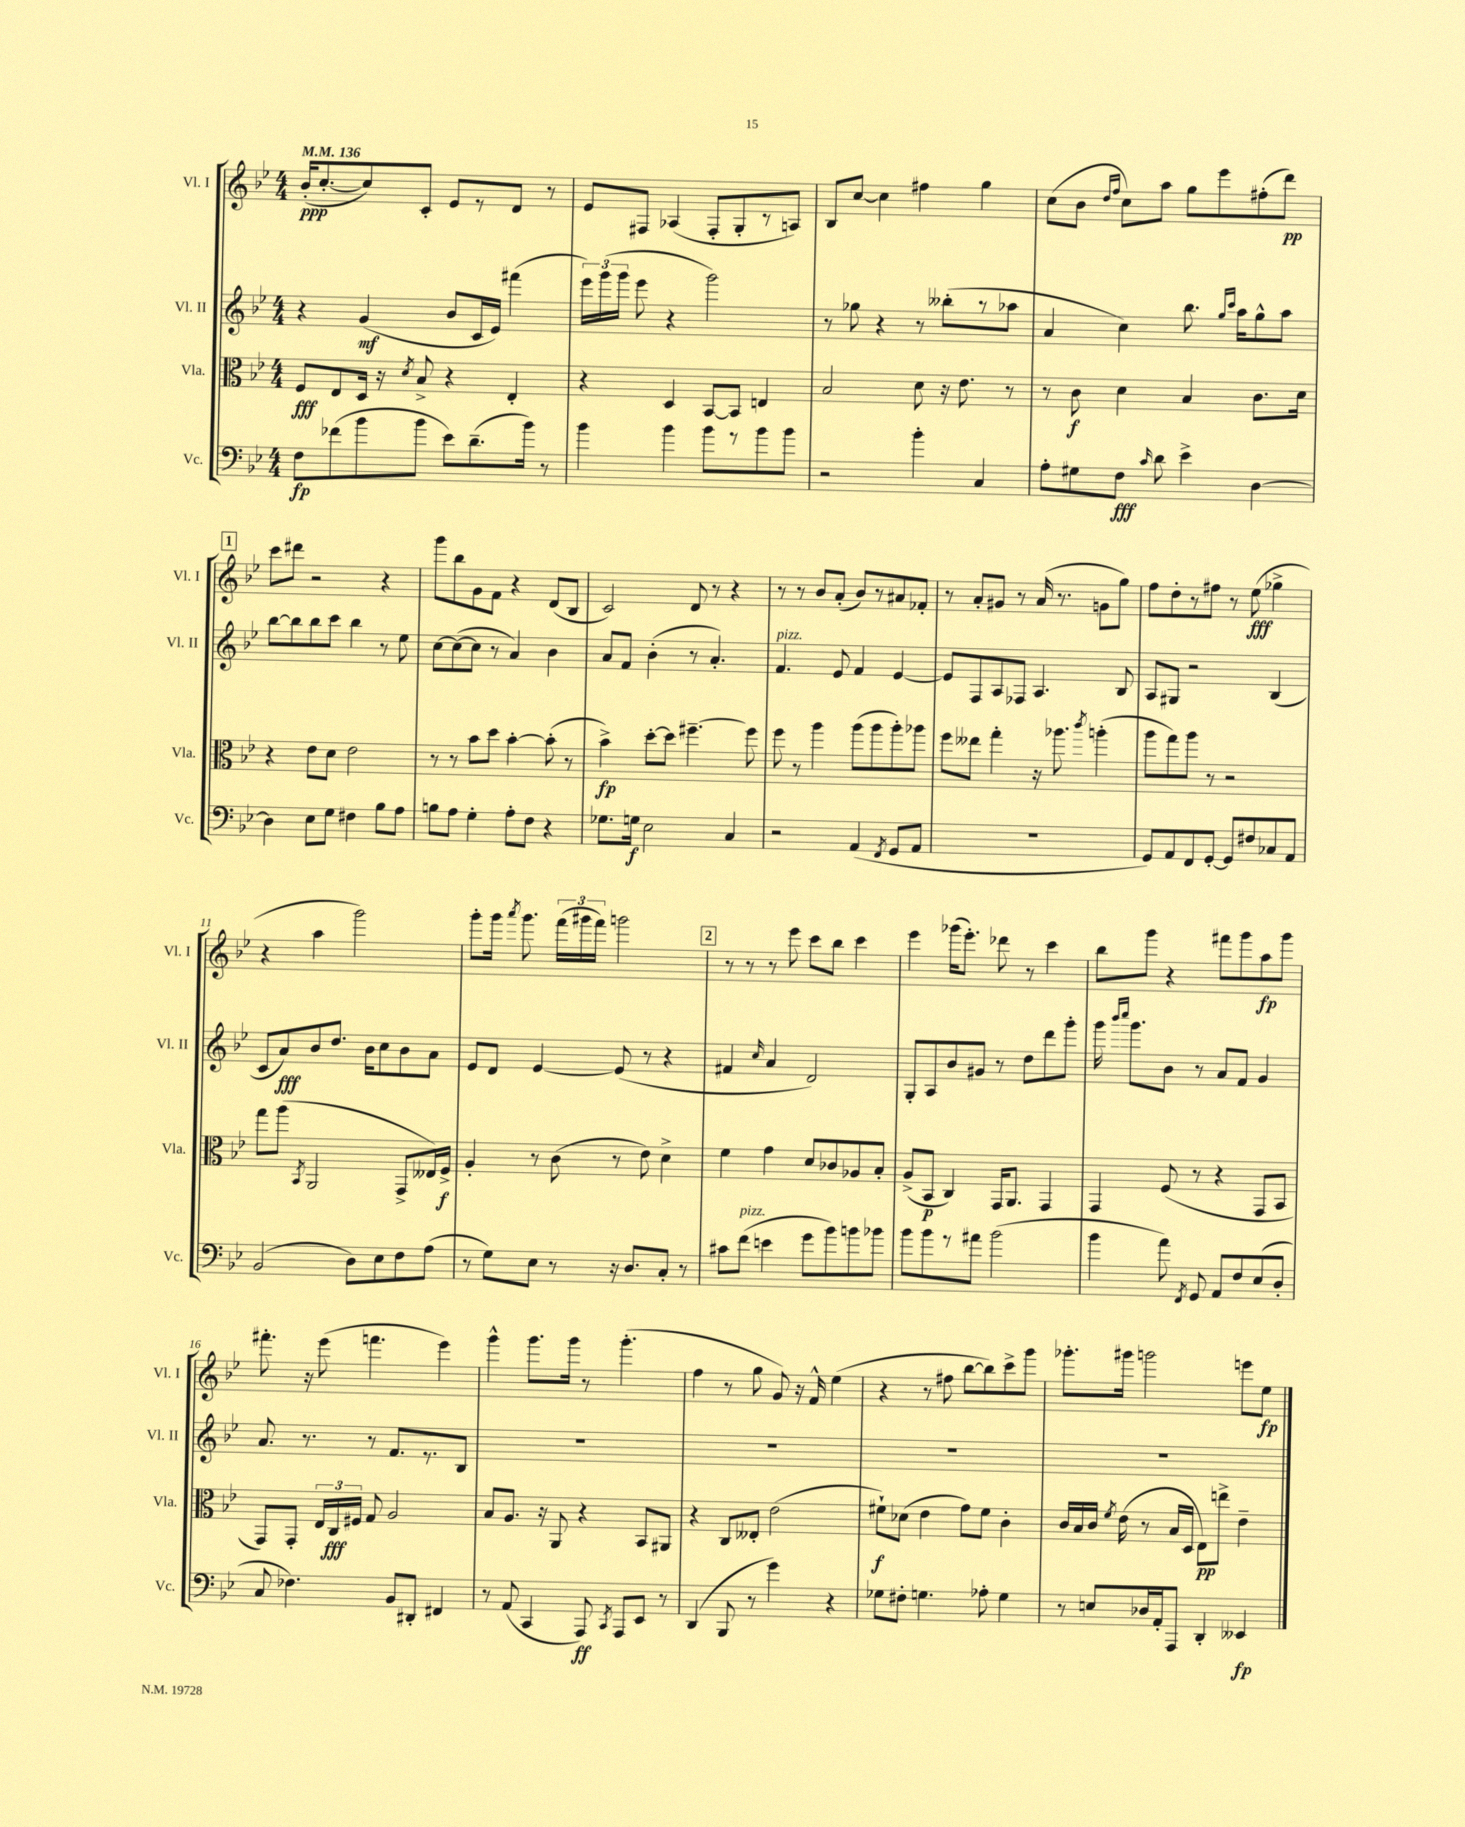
<<
\new StaffGroup <<
\new Staff = "s0" \with { instrumentName = "Vl. I" shortInstrumentName = "Vl. I" } {
    \clef treble \key bes \major \numericTimeSignature \time 4/4 \tempo 4 = 136
    \autoBeamOff bes'16[-.\ppp( c''8.~-. c''8) c'8]-. ees'8[ r8 d'8] r8 |
    ees'8[ fis8] aes4( fis8[-. g8-. r8 a8]) |
    bes8[ c''8]~ c''4 fis''4 g''4 |
    c''8[( bes'8] \grace { d''16[ f''16] } c''8[) a''8] g''8[ ees'''8 fis''8-.( d'''8]\pp) |
    \mark \markup { \box "1" } c'''8[ dis'''8] r2 r4 |
    g'''8[ bes''8 g'8 f'8] r4 d'8[( bes8] |
    c'2) d'8 r8 r4 |
    r8 r8 bes'8[ a'8]-.( bes'8[) r8 ais'8 fes'8]-. |
    r8 a'8[-. gis'8] r8 a'16( r8. g'8[ g''8]) |
    f''8[ d''8-. r8 fis''8] r8 ees''8\fff( ges''4-> |
    r4 a''4 g'''2) |
    g'''8[-. g'''16] \acciaccatura { a'''8 } g'''8. \tuplet 3/2 { f'''16[( gis'''16 f'''16]) } g'''2 |
    \mark \markup { \box "2" } r8 r8 r8 ees'''8 c'''8[ bes''8] c'''4 |
    ees'''4 ges'''16[( ees'''8.]-.) des'''8 r8 c'''4 |
    bes''8[ g'''8] r4 fis'''8[ g'''8 a''8\fp g'''8] |
    fis'''8.-. r16 ees'''8( f'''4. ees'''4) |
    g'''4-^ g'''8.[ g'''16] r8 g'''4.-.( |
    f''4 r8 g''8 g'8) r16 f'16-^ ees''4( |
    r4 r8 fis''8 bes''8[~ bes''8) c'''8-> g'''8] |
    ges'''8.[-. gis'''16] g'''2 e'''8[ ees''8]\fp \bar "|." |
}
\new Staff = "s1" \with { instrumentName = "Vl. II" shortInstrumentName = "Vl. II" } {
    \clef treble \key bes \major \numericTimeSignature \time 4/4
    \autoBeamOff r4 g'4\mf( bes'8[ c'16 ees'16]) fis'''4( |
    \tuplet 3/2 { ees'''16[) g'''16( g'''16] } ees'''8 r4 g'''2) |
    r8 ges''8 r4 r8 beses''8[-.( r8 aes''8] |
    a'4 c''4) bes''8. \grace { g''16[ c'''16] } a''16[ g''8-^ a''8] |
    \mark \markup { \box "1" } bes''8[~ bes''8 bes''8 c'''8] bes''4 r8 ees''8 |
    c''8[~ c''8~( c''8] r8 a'4) bes'4 |
    a'8[ f'8] bes'4-.( r8 a'4.-.) |
    f'4.^\markup { \italic "pizz." } ees'8 f'4 ees'4~ |
    ees'8[ f8 a8 fes8] a4. bes8 |
    a8[ gis8] r2 bes4( |
    c'8[ a'8\fff) bes'8 d''8.] bes'16[ c''8 bes'8 a'8] |
    ees'8[ d'8] ees'4~ ees'8( r8 r4 |
    \mark \markup { \box "2" } fis'4 \grace { c''16 } a'4 d'2) |
    g8[-. a8 bes'8 gis'8] r8 d''8[ d'''8 g'''8]-. |
    g'''16 \grace { bes'''16[ c''''16] } g'''8.[ bes'8] r8 a'8[ f'8] g'4 |
    a'8. r8. r8 f'8.[ r8. bes8] |
    R1 |
    R1 |
    R1 |
    R1 \bar "|." |
}
\new Staff = "s2" \with { instrumentName = "Vla." shortInstrumentName = "Vla." } {
    \clef alto \key bes \major \numericTimeSignature \time 4/4
    \autoBeamOff f8[\fff ees8 d16] r16 \acciaccatura { d'8 } bes8-> r4 ees4-. |
    r4 d4 bes,8[~ bes,8] e4 |
    bes2 d'8 r16 ees'8. r8 |
    r8 c'8\f d'4 bes4 c'8.[ d'16] |
    \mark \markup { \box "1" } r4 ees'8[ d'8] ees'2 |
    r8 r8 bes'8[ d''8] bes'4~-. bes'8-.( r8 |
    bes'4->\fp) d''8[~-. d''8] fis''4.~-- fis''8 |
    f''8 r8 a''4 a''8[( a''8 a''8-.) aes''8] |
    f''8[ eeses''8] g''4-. r16 aes''8. \acciaccatura { c'''8 } a''4-.( |
    a''8[ g''8) a''8] r8 r2 |
    g''8[ a''8]( \acciaccatura { bes,8 } a,2 g,8[-> eeses16) f16]->\f |
    a4-. r8 c'8( r8 ees'8) d'4-> |
    \mark \markup { \box "2" } f'4 g'4 d'8[ ces'8 aes8 bes8]-. |
    a8[->( bes,8]\p c4) g,16[ a,8.] g,4 |
    g,4 f8( r8 r4 g,8[ bes,8] |
    g,8[) g,8]-. \tuplet 3/2 { ees16[ c16\fff fis16] } g8 a2 |
    bes8[ a8.] r16 a,8 r4 bes,8[ ais,8] |
    r4 c8[ eeses8]-. ees'2( |
    fis'8[-!\f) des'8]( ees'4 g'8[) fis'8] c'4-. |
    c'16[ bes16 c'16] \acciaccatura { f'8 } ees'16( r8 bes16[ d16] ees8[\pp) e''8]-> ees'4-- \bar "|." |
}
\new Staff = "s3" \with { instrumentName = "Vc." shortInstrumentName = "Vc." } {
    \clef bass \key bes \major \numericTimeSignature \time 4/4
    \autoBeamOff f8[\fp fes'8( bes'8 bes'8] ees'8[) d'8.--( bes'16]) r8 |
    bes'4 bes'4 bes'8[ r8 bes'8 bes'8] |
    r2 bes'4-. c4 |
    a8[-. gis8 f8]\fff \grace { c'16 } d'8 ees'4-> d4~ |
    \mark \markup { \box "1" } d4 ees8[ g8] fis4 bes8[ a8] |
    b8[ a8] g4-. a8[-. f8] r4 |
    ges8.[ g16]\f ees2 c4 |
    r2 a,4( \acciaccatura { f,8 } g,8[ a,8] |
    R1 |
    g,8[) a,8 f,8 g,8]~-. g,8[ fis8 ces8 a,8] |
    bes,2( d8[) ees8 f8 a8]( |
    r8 g8[) ees8] r8 r16 d8.[ c8]-. r8 |
    \mark \markup { \box "2" } cis'8[ f'8]^\markup { \italic "pizz." }( e'4 g'8[ bes'8) b'8 bes'8] |
    bes'8[ bes'8 r8 ais'8] bes'2( |
    bes'4 a'8) \acciaccatura { f,8 } g,8 a,8[ f8 ees8( d8]-. |
    c8 fes4.) bes,8[ dis,8]-. fis,4 |
    r8 a,8( c,4 a,,8\ff) \acciaccatura { c,8 } a,,8[ ees,8] r8 |
    d,4( bes,,8 r8 g'4) r4 |
    ges8[ fis8]-. g4. aes8-. g4 |
    r8 e8[ des16 a,16-. a,,8] d,4-. eeses,4\fp \bar "|." |
}
>>
>>
